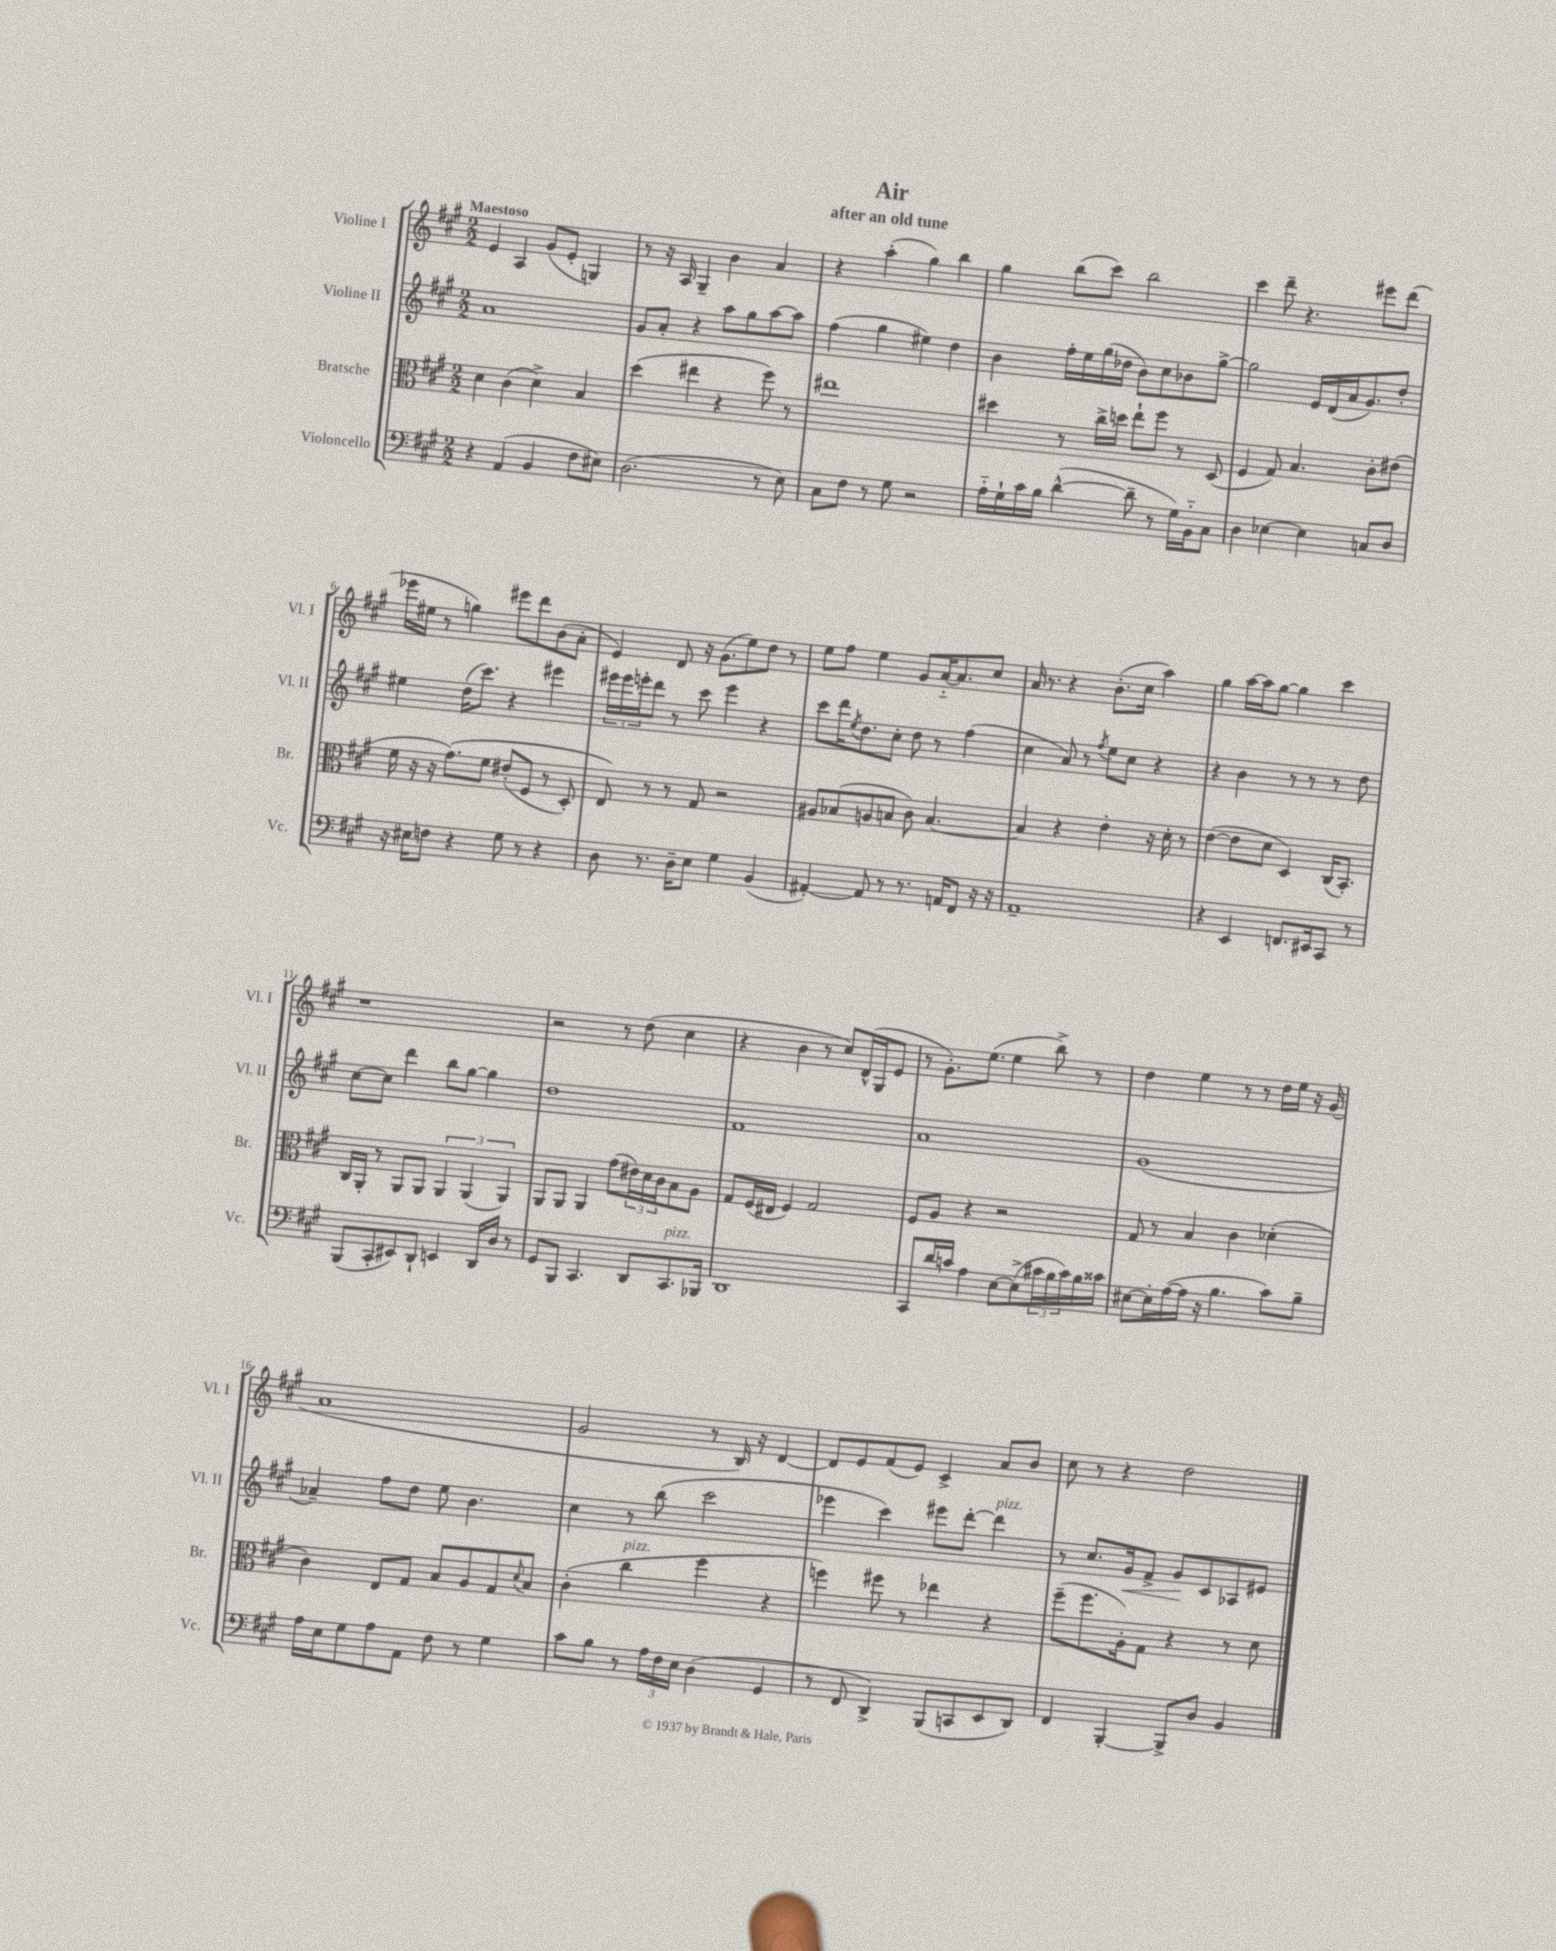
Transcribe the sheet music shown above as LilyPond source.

\header { title = "Air" subtitle = "after an old tune" }
<<
\new StaffGroup <<
\new Staff = "s0" \with { instrumentName = "Violine I" shortInstrumentName = "Vl. I" } {
    \clef treble \key a \major \numericTimeSignature \time 2/2 \tempo "Maestoso"
    e'4 a4 gis'8( e'8-. g4) |
    r8 r16 a16 gis4-- b'4 a'4 |
    r4 a''4-.( gis''4) b''4 |
    gis''4 b''8( cis'''8) b''2 |
    cis'''4 d'''8-- r4. eis'''8 d'''8( |
    ees'''16 eis''16 r8 g''4) eis'''8 d'''8 b'8( a'8-. |
    e'4) d'8 r16 gis'8.( e''8) d''8 r8 |
    e''8 fis''8 e''4 gis'8 a'16~-_ a'8. cis''8 |
    a'16 r8. r4 b'8.-.( cis''16 a''4) |
    gis''4 a''16~ a''16 gis''8~ gis''4 cis'''4 |
    r1 |
    r2 r8 d''8( cis''4 |
    r4 b'4 r8 cis''8) d'16-^( gis16 e'8 |
    r8 gis'8.-.) e''8.( e''4 b''8->) r8 |
    d''4 e''4 r8 r8 d''16 e''16 r16 gis'16( |
    a'1 |
    gis'2 r8 b16) r16 d'4~ |
    d'8 e'8 fis'8( e'8) cis'4-> a'8 b'8 |
    cis''8 r8 r4 d''2 \bar "|." |
}
\new Staff = "s1" \with { instrumentName = "Violine II" shortInstrumentName = "Vl. II" } {
    \clef treble \key a \major \numericTimeSignature \time 2/2
    a'1 |
    gis'8 a'8-. r4 a''8 gis''8 a''8~ a''8 |
    fis''4( gis''4 eis''4) d''4 |
    b'4 fis''16-. e''16 gis''16( des''16 b'8) cis''8 bes'8 gis''8~-> |
    gis''2 e'16 d'16( a'16 gis'8.) d''8-. |
    eis''4 d''16( cis'''8.) r4 eis'''4 |
    \tuplet 3/2 { eis'''16 eis'''16 e'''16-. } d'''8 r8 cis'''8 e'''4 r4 |
    cis'''8 d'''16 \acciaccatura { e''8 } d''8. cis''8-. d''8 r8 fis''4( |
    cis''4 a'8) r8 \acciaccatura { fis''8 } e''8 cis''8 r4 |
    r4 b'4 r8 r8 r8 d''8 |
    cis''8~ cis''8 d'''4 b''8 gis''8~ gis''4 |
    d''1 |
    fis'1 |
    a'1 |
    gis'1( |
    aes'4--) fis''8 d''8 e''8 b'4. |
    cis''4 r8 b''8( cis'''2 |
    ees'''4 cis'''4) eis'''8 d'''8~-. d'''4^\markup { \italic "pizz." } |
    r8 cis''8. gis'16\< fis'8-> gis'8\! cis'8 aes8 eis'8 \bar "|." |
}
\new Staff = "s2" \with { instrumentName = "Bratsche" shortInstrumentName = "Br." } {
    \clef alto \key a \major \numericTimeSignature \time 2/2
    d'4 cis'4( d'4->) b4 |
    d''4( eis''4 r4 fis''8) r8 |
    eis''1 |
    dis''4 r8 cis''16-> d''16 e''8-! fis''8 r8 d8( |
    fis4 gis8) b4. cis'8-. eis'8( |
    fis'16 r16 r16 gis'8.)\( fis'8 eis'8-.( fis8 r8 d8-.) |
    e8\) r8 r8 gis8 r2 |
    ais8 bes8( a8 b8 cis'8) b4.~ |
    b4 r4 e'4-. r16 d'16-. r8 |
    e'4~( e'8 d'8 d4) cis16( b,8.-.) |
    cis16 a,16-. r8 a,8 a,8 \tuplet 3/2 { a,4 a,4( a,4) } |
    a,8 a,8 a,4 gis'8( \tuplet 3/2 { eis'16) d'16 cis'16 } b8 a8 |
    gis8 fis16( eis16 fis4) gis2 |
    fis8 a8 r4 r2 |
    gis8 r8 b4 cis'4 des'4-.( |
    cis'4) e8 gis8 b8 a8 gis8 \appoggiatura { d'8 } b8 |
    cis'4-.( cis''4^\markup { \italic "pizz." } fis''4 r4 |
    f''4) fis''8 r8 ees''4 r4 |
    fis''8--( fis''8. a16-.) gis8 r4 r8 d'8 \bar "|." |
}
\new Staff = "s3" \with { instrumentName = "Violoncello" shortInstrumentName = "Vc." } {
    \clef bass \key a \major \numericTimeSignature \time 2/2
    r4 a,4( b,4 fis8 eis8) |
    d2.( r8 e8) |
    cis8 fis8 r8 gis8 r2 |
    a16-_ gis16-! cis'16 b16 d'4~-^( d'8-- r8 gis16) b,16-_ cis8 |
    d4 ees4~ ees4 c8 d8 |
    r16 eis16 f8 r4 gis8 r8 r4 |
    d8 r8. d16-- e8 gis4 b,4( |
    ais,4~-.) ais,8 r8 r8. a,16 fis,8 r16 r16 |
    a,1-- |
    r4 e,4 f,8. eis,16 cis,8 r8 |
    b,,8( cis,8-. eis,8) d,8-! e,4 d,16 d16 r8 |
    gis,8 b,,8 cis,4. d,8 cis,8.^\markup { \italic "pizz." } bes,,16 |
    d,1 |
    cis,8 d'16 c'16 a4 e8~ e8->( \tuplet 3/2 { cis'16 b16 cis'16) } b16 cisis'16 |
    eis8~ eis16-. a16~( a16 r16 b4. cis'8) b8-- |
    a16 e16 gis8 a8 a,8 fis8 r8 gis4 |
    cis'8 b8 r8 \tuplet 3/2 { a16 fis16 e16 } d4( gis,4 |
    r8 fis,8 d,4->) b,,8( c,8 e,8 d,8) |
    fis,4 b,,4~-. b,,8-> d8 b,4 \bar "|." |
}
>>
>>
